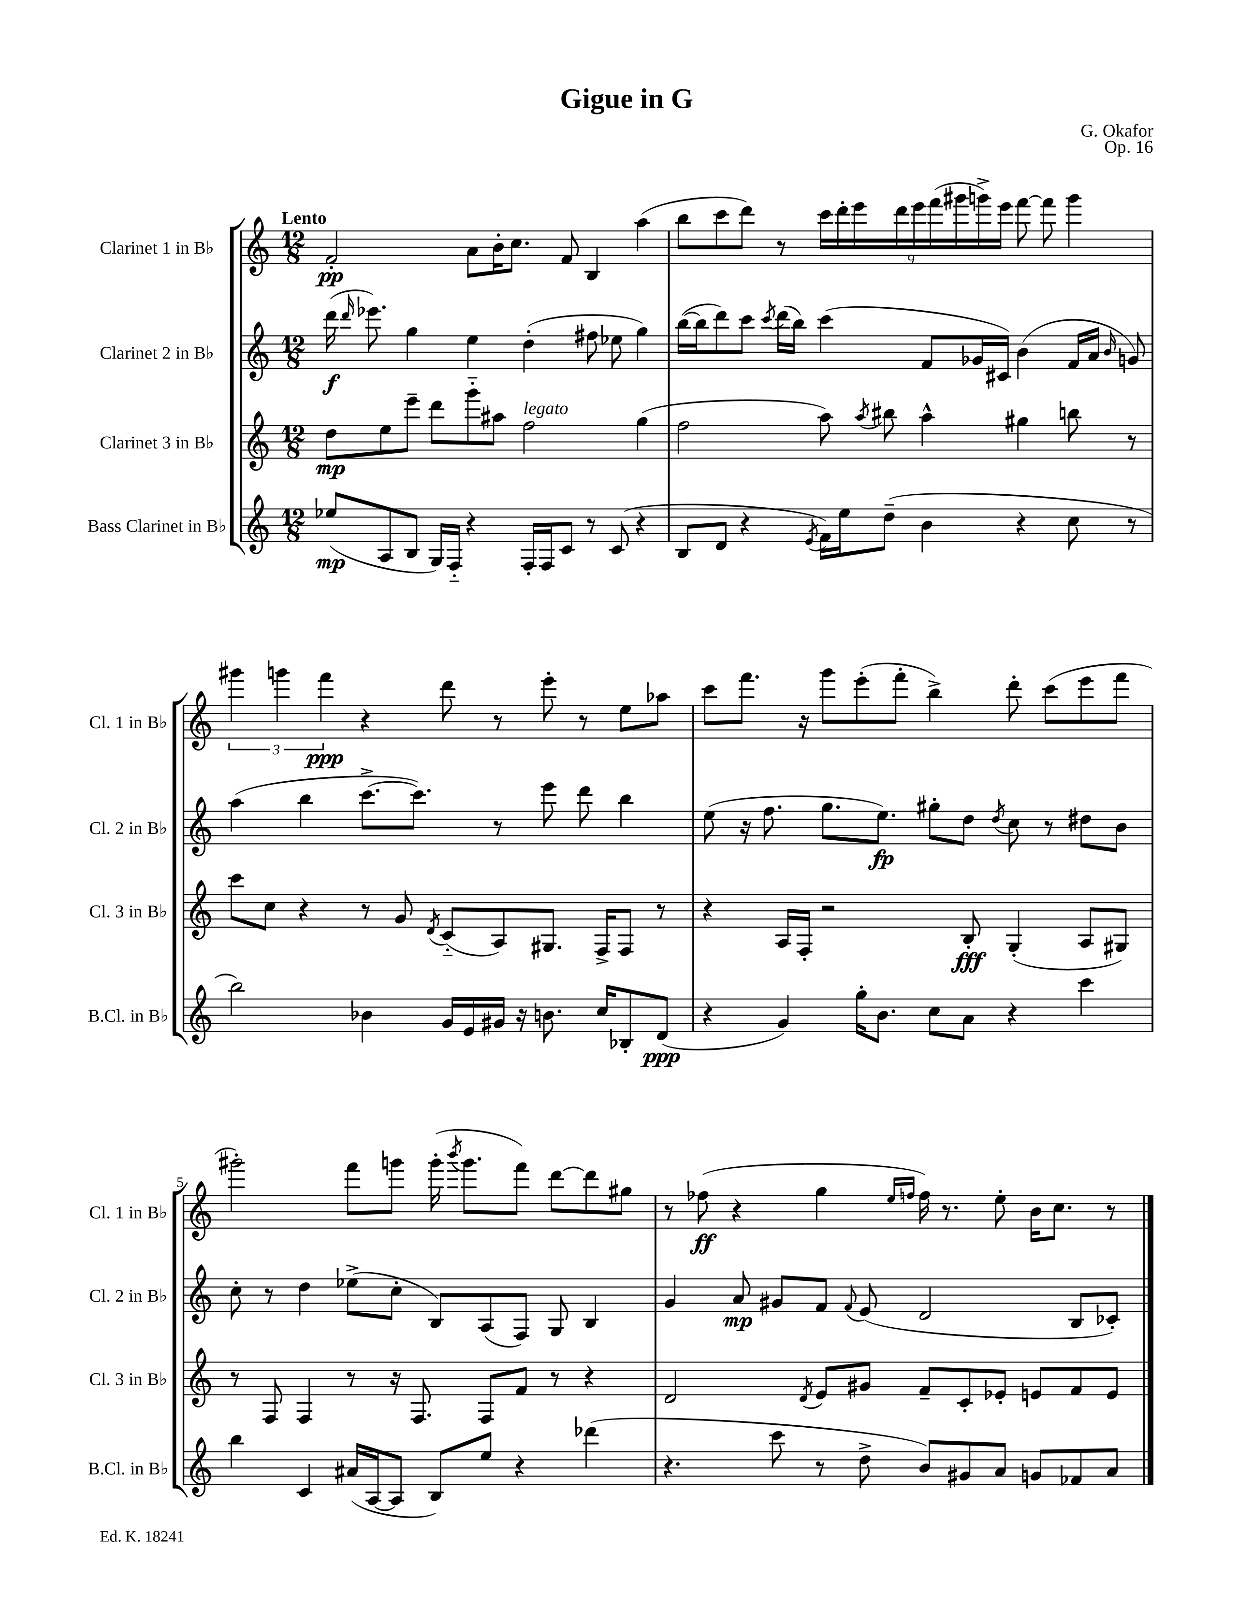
\header { title = "Gigue in G" composer = "G. Okafor" opus = "Op. 16" }
<<
\new StaffGroup <<
\new Staff = "s0" \with { instrumentName = "Clarinet 1 in Bb" shortInstrumentName = "Cl. 1 in Bb" } {
    \clef treble \key c \major \numericTimeSignature \time 12/8 \tempo "Lento"
    \autoBeamOff f'2-.\pp a'8[ b'16-. c''8.] f'8 b4 a''4( |
    b''8[ c'''8 d'''8]) r8 \tuplet 9/8 { c'''16[ d'''16-. e'''16 d'''16 e'''16 f'''16( gis'''16 g'''16->) e'''16] } f'''8~ f'''8 g'''4 |
    \tuplet 3/2 { gis'''4 g'''4 f'''4\ppp } r4 d'''8 r8 e'''8-. r8 e''8[ aes''8] |
    c'''8[ f'''8.] r16 g'''8[ e'''8-.( f'''8]-. b''4->) d'''8-. c'''8[( e'''8 f'''8] |
    gis'''2-.) f'''8[ g'''8] g'''16-.( \acciaccatura { b'''8 } g'''8.[ f'''8]) d'''8[~ d'''8 gis''8] |
    r8 fes''8\ff( r4 g''4 \grace { e''16[ f''16] } f''16) r8. e''8-. b'16[ c''8.] r8 \bar "|." |
}
\new Staff = "s1" \with { instrumentName = "Clarinet 2 in Bb" shortInstrumentName = "Cl. 2 in Bb" } {
    \clef treble \key c \major \numericTimeSignature \time 12/8
    \autoBeamOff d'''16\f( \grace { d'''16 } ees'''8.) g''4 e''4 d''4-.( fis''8 ees''8 g''4) |
    b''16[~( b''16 d'''8) c'''8] \acciaccatura { c'''8 } d'''16[( b''16]) c'''4( f'8[ ges'16 cis'16]) b'4( f'16[ a'16] \grace { b'16 } g'8) |
    a''4( b''4 c'''8.[~-> c'''8.]) r8 e'''8 d'''8 b''4 |
    e''8( r16 f''8. g''8.[ e''8.]\fp) gis''8[-. d''8] \acciaccatura { d''8 } c''8 r8 dis''8[ b'8] |
    c''8-. r8 d''4 ees''8[->( c''8]-. b8[) a8( f8]) g8 b4 |
    g'4 a'8\mp gis'8[ f'8] \appoggiatura { f'8 } e'8( d'2 b8[ ces'8]-.) \bar "|." |
}
\new Staff = "s2" \with { instrumentName = "Clarinet 3 in Bb" shortInstrumentName = "Cl. 3 in Bb" } {
    \clef treble \key c \major \numericTimeSignature \time 12/8
    \autoBeamOff d''8[\mp e''8 e'''8]-- d'''8[ g'''8-_ ais''8] f''2^\markup { \italic "legato" } g''4( |
    f''2 a''8) \acciaccatura { a''8 } bis''8 a''4-^ gis''4 b''8 r8 |
    c'''8[ c''8] r4 r8 g'8 \acciaccatura { d'8 } c'8[-_( a8) gis8.] f16[-> f8] r8 |
    r4 a16[ f16]-. r2 b8-.\fff g4-.( a8[ gis8]) |
    r8 f8 f4 r8 r16 f8. f8[ f'8] r8 r4 |
    d'2 \acciaccatura { d'8 } e'8[ gis'8] f'8[-- c'8-. ees'8]-. e'8[ f'8 e'8] \bar "|." |
}
\new Staff = "s3" \with { instrumentName = "Bass Clarinet in Bb" shortInstrumentName = "B.Cl. in Bb" } {
    \clef treble \key c \major \numericTimeSignature \time 12/8
    \autoBeamOff ees''8[\mp( a8 b8] g16[) f16]-_ r4 f16[-. f16 c'8] r8 c'8( r4 |
    b8[ d'8] r4 \acciaccatura { e'8 } f'16[) e''16 d''8]--( b'4 r4 c''8 r8 |
    b''2) bes'4 g'16[ e'16 gis'16] r16 b'8. c''16[ bes8-. d'8]\ppp( |
    r4 g'4) g''16[-. b'8.] c''8[ a'8] r4 c'''4 |
    b''4 c'4 ais'16[( a16~ a8] b8[) e''8] r4 des'''4( |
    r4. c'''8 r8 d''8-> b'8[) gis'8 a'8] g'8[ fes'8 a'8] \bar "|." |
}
>>
>>
\layout { \context { \Score \override BarNumber.break-visibility = ##(#f #t #t) barNumberVisibility = #(every-nth-bar-number-visible 5) } }
